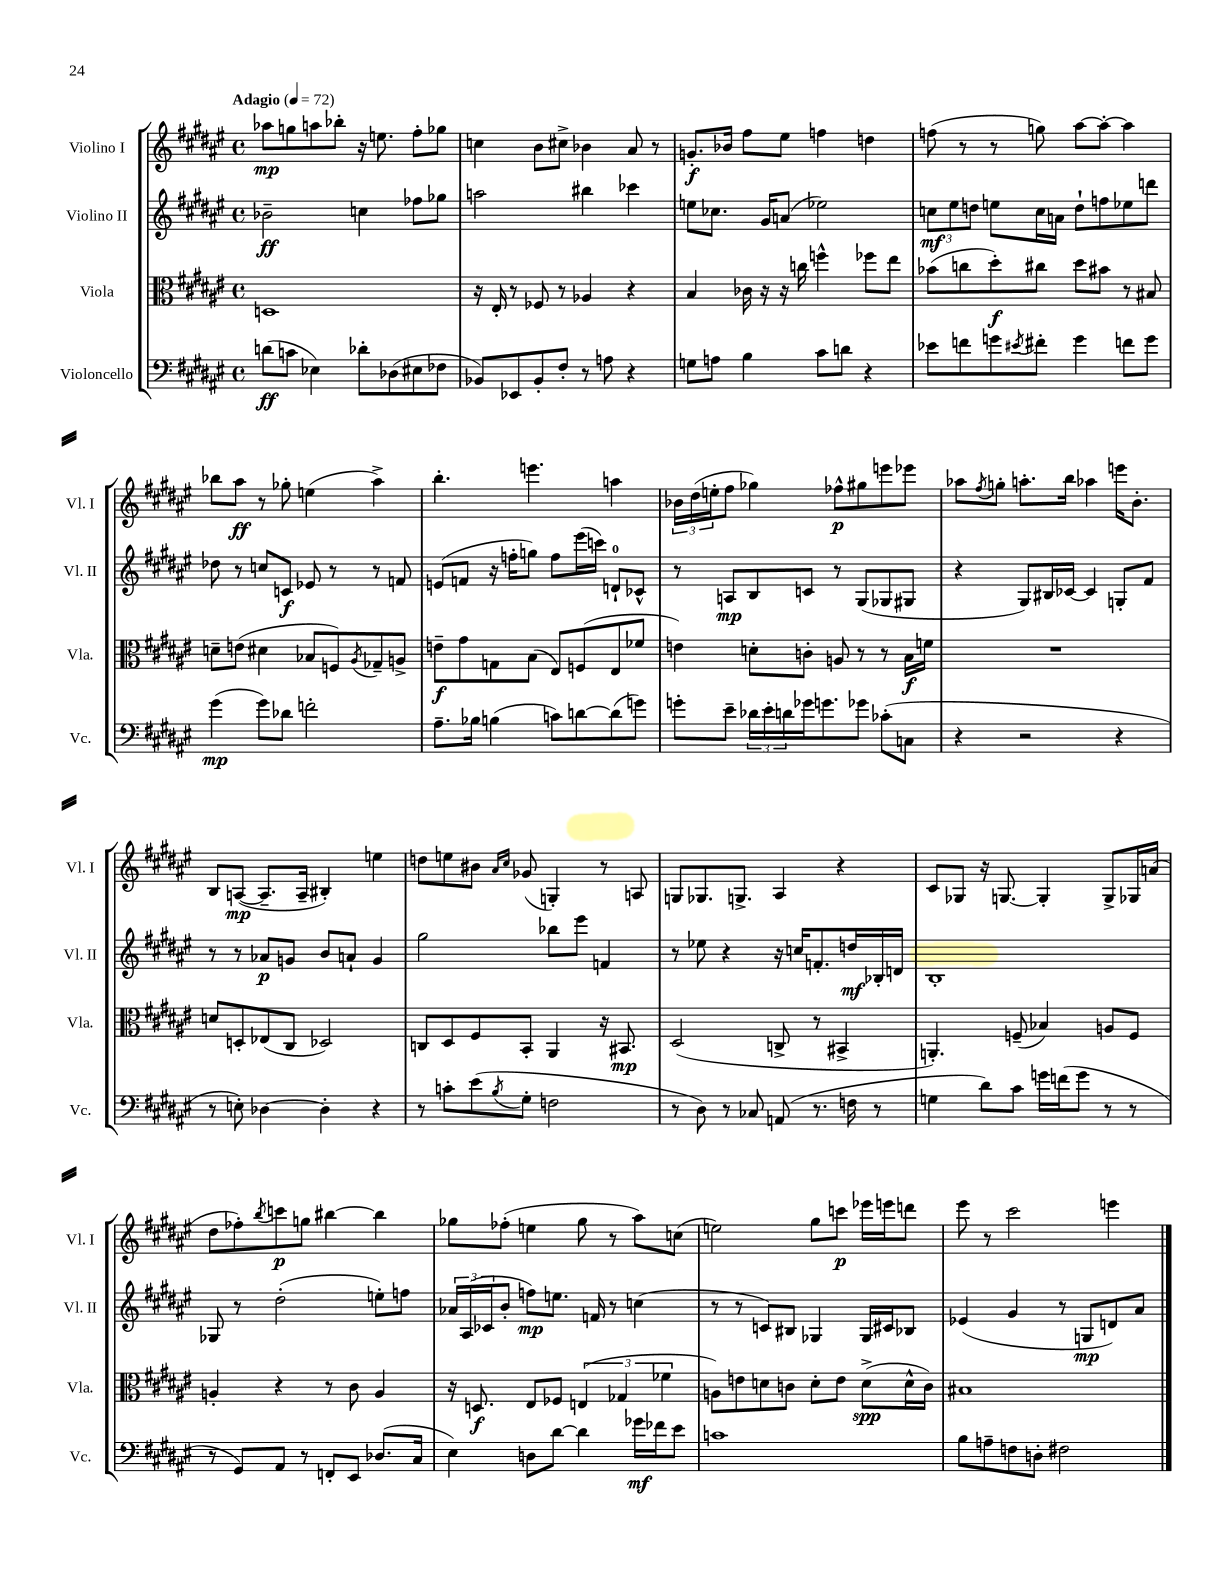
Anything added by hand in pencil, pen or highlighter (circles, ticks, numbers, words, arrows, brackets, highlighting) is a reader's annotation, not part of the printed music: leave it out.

**kern	**dynam	**kern	**dynam	**kern	**dynam	**kern	**dynam
*part4	*part4	*part3	*part3	*part2	*part2	*part1	*part1
*staff4	*staff4	*staff3	*staff3	*staff2	*staff2	*staff1	*staff1
*I"Violoncello	*	*I"Viola	*	*I"Violino II	*	*I"Violino I	*
*I'Vc.	*	*I'Vla.	*	*I'Vl. II	*	*I'Vl. I	*
*clefF4	*	*clefC3	*	*clefG2	*	*clefG2	*
*k[f#c#g#d#a#e#]	*	*k[f#c#g#d#a#e#]	*	*k[f#c#g#d#a#e#]	*	*k[f#c#g#d#a#e#]	*
*M4/4	*	*M4/4	*	*M4/4	*	*M4/4	*
*met(c)	*	*met(c)	*	*met(c)	*	*met(c)	*
*MM72	*	*MM72	*	*MM72	*	*MM72	*
=1	=1	=1	=1	=1	=1	=1	=1
!	!	!	!	!	!	!LO:TX:a:B:t=Adagio	!
(8dn\L	ff	1Dn	.	2b-X~\	ff	8aa-X\L	mp
8cn\J	.	.	.	.	.	8ggn\	.
4E-X\)	.	.	.	.	.	8aan\	.
.	.	.	.	.	.	8bb-X'\J	.
8d-X'\L	.	.	.	4ccn\	.	16r	.
.	.	.	.	.	.	8.een\	.
(8D-X\	.	.	.	.	.	.	.
8E#X\	.	.	.	8ff-X\L	.	8ff#'\L	.
8F-X\J	.	.	.	8gg-X\J	.	8gg-X\J	.
=2	=2	=2	=2	=2	=2	=2	=2
8BB-X/L)	.	16r	.	2aan\	.	4ccn\	.
.	.	16E#'/	.	.	.	.	.
8EE-X/	.	8r	.	.	.	.	.
8BB-'/	.	8F-X/	.	.	.	8b\L	.
8F#'/J	.	8r	.	.	.	8cc#X^\J	.
8r	.	4A-X/	.	4bb#X\	.	4b-X\	.
8An\	.	.	.	.	.	.	.
4r	.	4r	.	4ccc-X\	.	8a#/	.
.	.	.	.	.	.	8r	.
=3	=3	=3	=3	=3	=3	=3	=3
8Gn\L	.	4B/	.	8een\L	.	8.gn'/L	f
8An\J	.	.	.	8.cc-X\J	.	.	.
.	.	.	.	.	.	16b-X/Jk	.
4B\	.	16c-X\	.	.	.	8ff#\L	.
.	.	16r	.	16g#/KL	.	.	.
.	.	16r	.	(8an/J	.	8ee#\J	.
.	.	16ccn\	.	.	.	.	.
8c#\L	.	4ffn^^\	.	2ee-X\)	.	4ffn\	.
8dn\J	.	.	.	.	.	.	.
4r	.	8ff-X\L	.	.	.	4ddn\	.
.	.	8ee#\J	.	.	.	.	.
=4	=4	=4	=4	=4	=4	=4	=4
8e-X\L	.	(8b-X\L	.	12ccn\L	mf	(8ffn\	.
.	.	.	.	12ee#\	.	.	.
8fn\	.	8ccn\	.	.	.	8r	.
.	.	.	.	12ddn\J	.	.	.
8gn\	.	8dd#'\)	f	8een\L	.	8r	.
8qe#X/	.	.	.	.	.	.	.
8f#X'\J	.	8cc#X\J	.	16cc\L	.	8ggn\)	.
.	.	.	.	16an\JJ	.	.	.
4g\	.	8dd#\L	.	8dd`\L	.	[8aa#\L	.
.	.	8b#X\J	.	8ffn\	.	8aa#'\J_	.
8fn\L	.	8r	.	8ee-X\	.	4aa#\]	.
8g\J	.	8B#X/	.	8dddn\J	.	.	.
!!LO:LB:g=z
=5	=5	=5	=5	=5	=5	=5	=5
(4g#\	mp	8dn~\L	.	8dd-X\	.	8bb-X\L	.
.	.	(8en\J	.	8r	.	8aa#\J	ff
8g#\L)	.	4d#X\	.	8ccn/L	.	8r	.
8d-X\J	.	.	.	8cn/J	f	8gg-X'\	.
2fn'\	.	8B-X/L	.	8e-X/	.	(4een\	.
.	.	8Fn/)	.	8r	.	.	.
.	.	8qA#/	.	.	.	.	.
.	.	8G-X~/	.	8r	.	4aa#^\)	.
.	.	8An^/J	.	8fn/	.	.	.
=6	=6	=6	=6	=6	=6	=6	=6
8.A#~\L	.	8en~\L	f	(8en/L	.	4.bb'\	.
.	.	8g#\	.	8fn/J	.	.	.
16B-X\Jk	.	.	.	.	.	.	.
(4Bn\	.	8Gn\	.	16r	.	.	.
.	.	.	.	16ffn'\KL	.	.	.
.	.	(8B\J	.	8ggn\J)	.	4.eeen\	.
8cn\L)	.	8E#/L)	.	8ff\L	.	.	.
[8dn\	.	(8Fn/	.	(16eee#\L	.	.	.
.	.	.	.	16cccn\JJ)	.	.	.
(8d\]	.	8E#/	.	8dn`/L	.	4aan\	.
8gn\J)	.	8f-X/J	.	8c-X^^/J	.	.	.
=7	=7	=7	=7	=7	=7	=7	=7
8gn'\L	.	4en\)	.	8r	.	24b-X\LL	.
.	.	.	.	.	.	(24dd#\	.
.	.	.	.	.	.	24een'\J	.
8e#~\J	.	.	.	8An/L	mp	8ff#\J	.
24d-X\LL	.	8dn'\L	.	8B/	.	4gg-X\)	.
24e#'\	.	.	.	.	.	.	.
24dn\	.	.	.	.	.	.	.
16g-X\J	.	8cn'\J	.	8cn/J	.	.	.
8.gn\	.	.	.	.	.	.	.
.	.	8An/	.	8r	.	8ff-X^^\L	p
8g-X\J	.	8r	.	(8G#/L	.	8gg#X\	.
(8c-X'\L	.	8r	.	8G-X/	.	8eeen\	.
8Cn\J	.	16B\LL	f	8G#X/J	.	8eee-X\J	.
.	.	16fn\JJ	.	.	.	.	.
=8	=8	=8	=8	=8	=8	=8	=8
4r	.	1r	.	4r	.	8aa-X\L	.
.	.	.	.	.	.	8qff#/	.
.	.	.	.	.	.	8ggn'\J	.
2r	.	.	.	8G#/L)	.	8.aan'\L	.
.	.	.	.	16B#X/L	.	.	.
.	.	.	.	[16c-X/JJ	.	16bb\Jk	.
.	.	.	.	4c-/]	.	4aa-X\	.
4r	.	.	.	8Gn'/L	.	16eeen\KL	.
.	.	.	.	.	.	8.b'\J	.
.	.	.	.	8f#/J	.	.	.
!!LO:LB:g=z
=9	=9	=9	=9	=9	=9	=9	=9
8r	.	8dn/L	.	8r	.	8B/L	.
8En'\)	.	8Dn'/	.	8r	.	([8An/J	mp
[4D-X\	.	(8E-X/	.	8a-X/L	p	8.A~/L]	.
.	.	8C#/J	.	8gn/J	.	.	.
.	.	.	.	.	.	16A~/Jk	.
4D-'\]	.	2D-X/)	.	8b/L	.	4B#X'/)	.
.	.	.	.	8an`/J	.	.	.
4r	.	.	.	4g/	.	4een\	.
=10	=10	=10	=10	=10	=10	=10	=10
8r	.	8Cn/L	.	2gg#\	.	8ddn\L	.
8cn'\L	.	8D#/	.	.	.	8een\	.
(8e#\	.	8F#/	.	.	.	8b#X\J	.
.	.	.	.	.	.	16qqa#/LL	.
8qB/	.	.	.	.	.	16qqcc#/JJ	.
8G#'\J	.	8BB'/J	.	.	.	(8g-X/	.
2Fn\	.	4AA#/	.	8bb-X\L	.	4Gn'/)	.
.	.	.	.	8eee#\J	.	.	.
.	.	16r	.	4fn/	.	8r	.
.	.	8.BB#X/	mp	.	.	.	.
.	.	.	.	.	.	8An/	.
=11	=11	=11	=11	=11	=11	=11	=11
8r	.	(2D#/	.	8r	.	8Gn/L	.
8D#\)	.	.	.	8ee-X\	.	8.G-X/	.
8r	.	.	.	4r	.	.	.
.	.	.	.	.	.	8.Gn^/J	.
8C-X/	.	.	.	.	.	.	.
(8AAn/	.	8Cn^/	.	16r	.	4A#/	.
.	.	.	.	16ccn/KL	.	.	.
8.r	.	8r	.	8.fn'/	.	.	.
.	.	4BB#X^/	.	.	.	4r	.
16Fn\	.	.	.	16ddn/L	mf	.	.
8r	.	.	.	16B-X'/	.	.	.
.	.	.	.	16dn/JJ	.	.	.
=12	=12	=12	=12	=12	=12	=12	=12
4Gn\	.	4.AAn'/)	.	1B'	.	8c#/L	.
.	.	.	.	.	.	8G-X/J	.
8d#\L)	.	.	.	.	.	16r	.
.	.	.	.	.	.	[8.Gn/	.
8c#\J	.	(8Fn~/	.	.	.	.	.
16gn\LL	.	4B-X/)	.	.	.	4G'/]	.
(16fn\J	.	.	.	.	.	.	.
8g\J	.	.	.	.	.	.	.
8r	.	8An/L	.	.	.	8G^/L	.
8r	.	8F/J	.	.	.	16G-X/L	.
.	.	.	.	.	.	(16an/JJ	.
!!LO:LB:g=z
=13	=13	=13	=13	=13	=13	=13	=13
8r	.	4An'/	.	8G-X/	.	8dd#\L	.
8GG#/L)	.	.	.	8r	.	8ff-X'\)	.
.	.	.	.	.	.	8qbb/	.
8AA#/J	.	4r	.	(2dd#'\	.	8cccn\	p
8r	.	.	.	.	.	8ggn\J	.
8FFn'/L	.	8r	.	.	.	[4bb#X\	.
8EE#/J	.	8c#\	.	.	.	.	.
(8.D-X/L	.	4A/	.	8een'\L)	.	4bb#\]	.
.	.	.	.	8ffn\J	.	.	.
16C#/Jk	.	.	.	.	.	.	.
=14	=14	=14	=14	=14	=14	=14	=14
4E#\)	.	16r	.	24a-X/LL	.	8gg-X\L	.
.	.	.	.	(24A#/	.	.	.
.	.	8.Dn/	f	.	.	.	.
.	.	.	.	24c-X/J	.	.	.
.	.	.	.	8b'/J	.	(8ff-X'\J	.
8Dn\L	.	8E#/L	.	8ffn\L)	mp	4een\	.
[8d#\J	.	8F-X/J	.	8.een\J	.	.	.
4d#\]	.	(6En/	.	.	.	8gg-\	.
.	.	.	.	16fn/	.	.	.
.	.	.	.	8r	.	8r	.
.	.	6G-X/	.	.	.	.	.
16g-X\LL	mf	.	.	(4ccn\	.	8aa#\L)	.
16f-X\J	.	.	.	.	.	.	.
.	.	6f-X\	.	.	.	.	.
8e#\J	.	.	.	.	.	(8ccn\J	.
=15	=15	=15	=15	=15	=15	=15	=15
1cn	.	8An\L)	.	8r	.	2een\)	.
.	.	8en\	.	8r	.	.	.
.	.	8dn\	.	8cn/L)	.	.	.
.	.	8cn\J	.	8B#X/J	.	.	.
.	.	8d'\L	.	4G-X/	.	8gg#\L	.
.	.	8e\J	.	.	.	8cccn\J	p
.	.	(8d^\L	spp	16G-/LL	.	16eee-X\LL	.
.	.	.	.	16c#X/J	.	16eeen\J	.
.	.	16d^^\L	.	8B-X/J	.	8dddn\J	.
.	.	16c\JJ)	.	.	.	.	.
=16	=16	=16	=16	=16	=16	=16	=16
8B\L	.	1B#X	.	(4e-X/	.	8eee#\	.
8An~\	.	.	.	.	.	8r	.
8Fn\	.	.	.	4g#/	.	2ccc#\	.
8Dn'\J	.	.	.	.	.	.	.
2F#X\	.	.	.	8r	.	.	.
.	.	.	.	8Gn/L	mp	.	.
.	.	.	.	8dn/)	.	4eeen\	.
.	.	.	.	8a#/J	.	.	.
==	==	==	==	==	==	==	==
*-	*-	*-	*-	*-	*-	*-	*-
